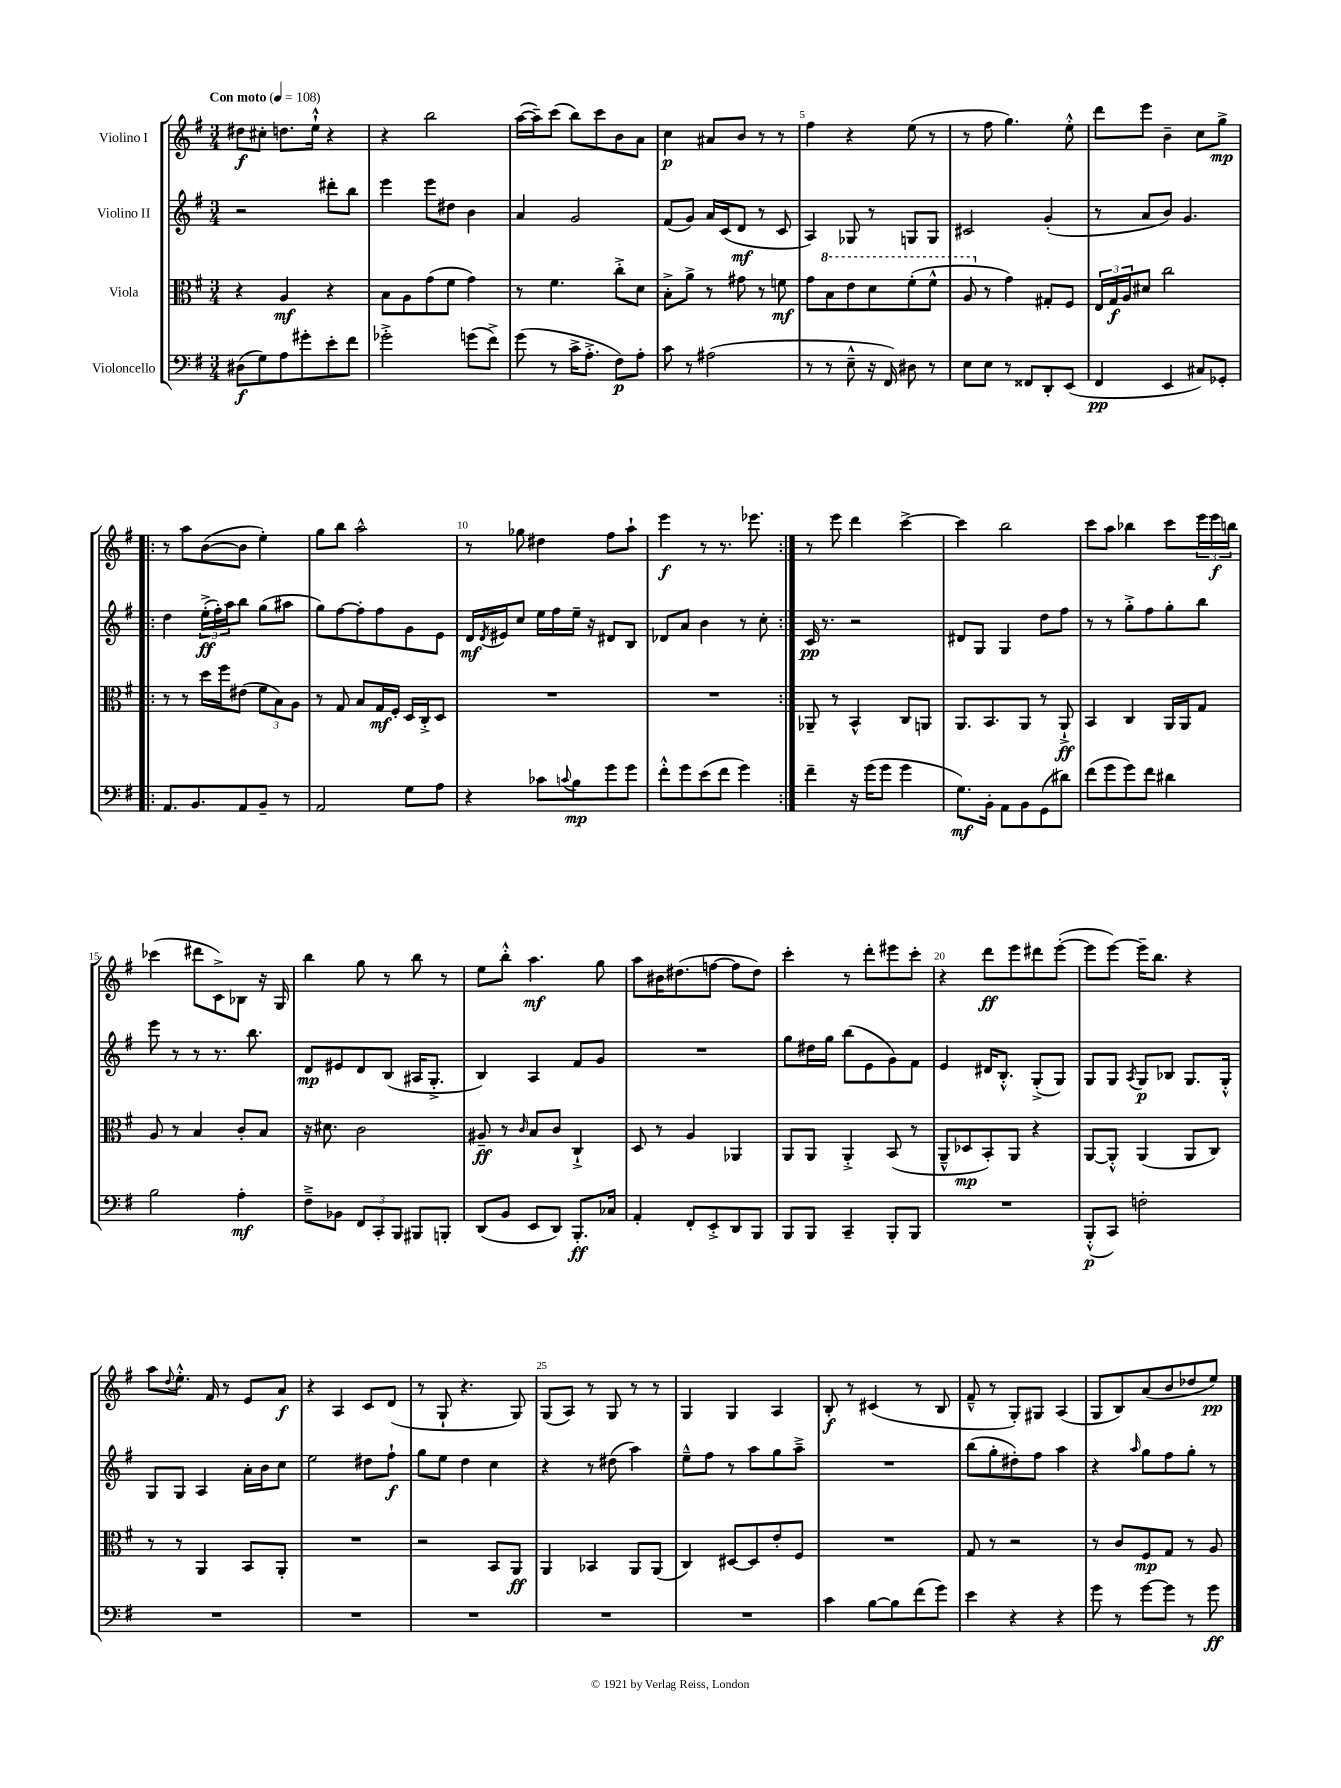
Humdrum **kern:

**kern	**kern	**kern	**kern
*staff4	*staff3	*staff2	*staff1
*clefF4	*clefC3	*clefG2	*clefG2
*k[f#]	*k[f#]	*k[f#]	*k[f#]
*M3/4	*M3/4	*M3/4	*M3/4
*MM108	*MM108	*MM108	*MM108
(8D#	4r	2r	8dd#
8G)	.	.	8cc#'
8A	4A	.	8.dd
8g#'	.	.	.
.	.	.	16ee`^^
8e'	4r	8ddd#'	4r
8f#	.	8bb	.
=	=	=	=
2g-'^	8B	4eee	4r
.	8A	.	.
.	(8g	8eee	2bb
.	8f#	8dd#	.
(8g	4g)	4b	.
8f#^)	.	.	.
=	=	=	=
(8g	8r	4a	([16aa
.	.	.	16aa~])
8r	4.f#	.	(8ccc
16c^	.	2g	8bb)
8.A'^	.	.	.
.	.	.	8ccc
8F#)	8cc'^	.	8b
8A'	8d	.	8a
=	=	=	=
8c	8B'^	(8f#	4cc
8r	8a^	8g)	.
(2A#	8r	16a	8a#
.	.	(16c	.
.	8g#	8d	8b
.	8r	8r	8r
.	8f	8c	8r
=	=	=	=
8r	8g	4A)	4ff#
8r	8b	.	.
8E~^^	8ee	8G-	4r
16r	8dd	8r	.
16FF#)	.	.	.
8D#	(8ff#'	8G	(8ee
8r	8ff#^^	8G	8r
=	=	=	=
8E	8a	2c#	8r
8E	8r	.	8ff#
8r	4g)	.	4.gg)
8FF##	.	.	.
8DD'	8G#'	(4g'	.
(8EE	8F#	.	8ee'^^
=	=	=	=
4FF#	24E	8r	8ddd
.	24G	.	.
.	24A	.	.
.	8d#	8a	8eee
4EE	2cc	8b)	4b~
.	.	4.g	.
8C#)	.	.	8cc
8GG-'	.	.	8gg^
=!|:	=!|:	=!|:	=!|:
8.AA	8r	4dd	8r
.	8r	.	8aa
8.BB	.	.	.
.	16dd	(24ee'^	([8b
.	.	24ff#')	.
.	16ff#	.	.
.	.	24aa	.
8AA	(8e#	8bb	8b]
8BB~	12f#	(8gg	4ee')
.	12B)	.	.
8r	.	8aa#	.
.	12A	.	.
=	=	=	=
2AA	8r	8gg)	8gg
.	8G	[8ff#	8bb
.	8B	8ff#']	2aa^^
.	16G	8ff#	.
.	16F#'	.	.
8G	16D	8g	.
.	16C'^	.	.
8A	8D	8e	.
=	=	=	=
4r	2.r	16d	8r
.	.	8qd	.
.	.	16e#	.
.	.	8cc	8gg-
8c-	.	16ee	4dd#
.	.	16ff#	.
8qqc	.	.	.
8B	.	16ee~	.
.	.	16r	.
8g	.	8d#	8ff#
8g	.	8B	8aa`
=	=	=	=
8f#'^^	2.r	8d-	4eee
8g	.	8a	.
(8e	.	4b	8r
8f#	.	.	8.r
4g)	.	8r	.
.	.	.	8.eee-
.	.	8cc'	.
=:|!	=:|!	=:|!	=:|!
4f#~	8AA-~	16c	8r
.	.	8.r	.
.	8r	.	8eee
16r	4BB^^	2r	4ddd
(16g	.	.	.
8g	.	.	.
4g	8C	.	[4ccc^
.	8AA	.	.
=	=	=	=
8.G)	8.AA	8d#	4ccc]
.	.	8G	.
16BB'	8.BB	.	.
8AA	.	4G	2bb
8BB	8AA	.	.
(8GG	8r	8dd	.
8d#)	8AA`^	8ff#	.
=	=	=	=
(8f#	4BB	8r	8ccc
8g	.	8r	8aa
8g)	4C	8gg'^	4bb-
8f#	.	8ff#	.
4d#	16AA	8gg'	8ccc
.	16AA	.	.
.	8G	8bb	24eee
.	.	.	24eee
.	.	.	24bb
=	=	=	=
2B	8A	8eee	(4ccc-
.	8r	8r	.
.	4B	8r	8ddd#
.	.	8.r	8c^)
4A'	8c'	.	8B-
.	.	8.bb	.
.	8B	.	16r
.	.	.	16G
=	=	=	=
8F#~^	16r	8d	4bb
.	8.d#	.	.
8BB-	.	8e#	.
12FF#	2c	8d	8gg
12CC'	.	.	.
.	.	(8B	8r
12BBB	.	.	.
8BBB#	.	16A#	8bb
.	.	8.G'^	.
8BBB'	.	.	8r
=	=	=	=
(8DD	8A#~	4B)	8ee
8BB	8r	.	8bb'^^
.	16qqc	.	.
8EE	8B	4A	4.aa
8DD)	8c	.	.
8.BBB'	4C`^	8f#	.
.	.	8g	8gg
16C-	.	.	.
=	=	=	=
4AA'	8D	2.r	8aa
.	8r	.	16b#
.	.	.	(8.dd#
8FF#'	4A	.	.
8EE'^	.	.	[8ff
8DD	4AA-	.	8ff]
8BBB	.	.	8dd#)
=	=	=	=
8BBB	8AA	8gg	4ccc'
8BBB	8AA	16dd#	.
.	.	16gg	.
4CC~	4AA'^	(8bb	8r
.	.	8e	8ddd'
8BBB'	(8BB	8g)	8eee#
8BBB	8r	8f#	8ccc'
=	=	=	=
2.r	8AA~^^	4e	4r
.	8D-	.	.
.	8BB')	16d#	8ddd
.	.	8.B'^^	.
.	8AA	.	8eee
.	4r	(8G'^	8ddd#
.	.	8G)	([8eee'
=	=	=	=
(8BBB'^^	[8AA	8G	8eee]
8CC)	8AA'^^]	8G	[8eee)
.	.	8qA	.
2F'	(4AA	8G	16eee~]
.	.	.	8.bb
.	.	8B-	.
.	8AA	8.G	4r
.	8C)	.	.
.	.	16G'^^	.
=	=	=	=
2.r	8r	8G	8aa
.	.	.	8qqdd
.	8r	8G	8.ee'^^
.	4AA	4A	.
.	.	.	16f#
.	.	.	8r
.	8BB	16a'	8e
.	.	16b	.
.	8AA'	8cc	8a
=	=	=	=
2.r	2.r	2ee	4r
.	.	.	4A
.	.	8dd#	8c
.	.	8ff#`	(8d
=	=	=	=
2.r	2r	8gg	8r
.	.	8ee	8G`
.	.	4dd	4.r
.	8BB	4cc	.
.	8AA	.	8G)
=	=	=	=
2.r	4AA	4r	(8G
.	.	.	8A)
.	4BB-	8r	8r
.	.	(8dd#	8G
.	8AA	4aa)	8r
.	(8AA	.	8r
=	=	=	=
2.r	4C)	8ee~^^	4G
.	.	8ff#	.
.	[8D#	8r	4G
.	8D#]	8aa	.
.	8e'	8gg	4A
.	8F#	8aa~^	.
=	=	=	=
4c	2.r	2.r	8B'
.	.	.	8r
[8B	.	.	(4c#
8B]	.	.	.
(8f#	.	.	8r
8g)	.	.	8B
=	=	=	=
4e	8G	(8bb	8f#~^^
.	8r	8gg'	8r
4r	2r	8dd#')	8G')
.	.	8ff#	8G#
4r	.	4aa	(4A
=	=	=	=
8g	8r	4r	8G
8r	8c	.	8B)
.	.	16qqaa	.
[8g	8F#	8gg	(8a
8g]	8G	8ff#	8b
8r	8r	8gg'	8dd-
8g	8A	8r	8ee)
==	==	==	==
*-	*-	*-	*-
